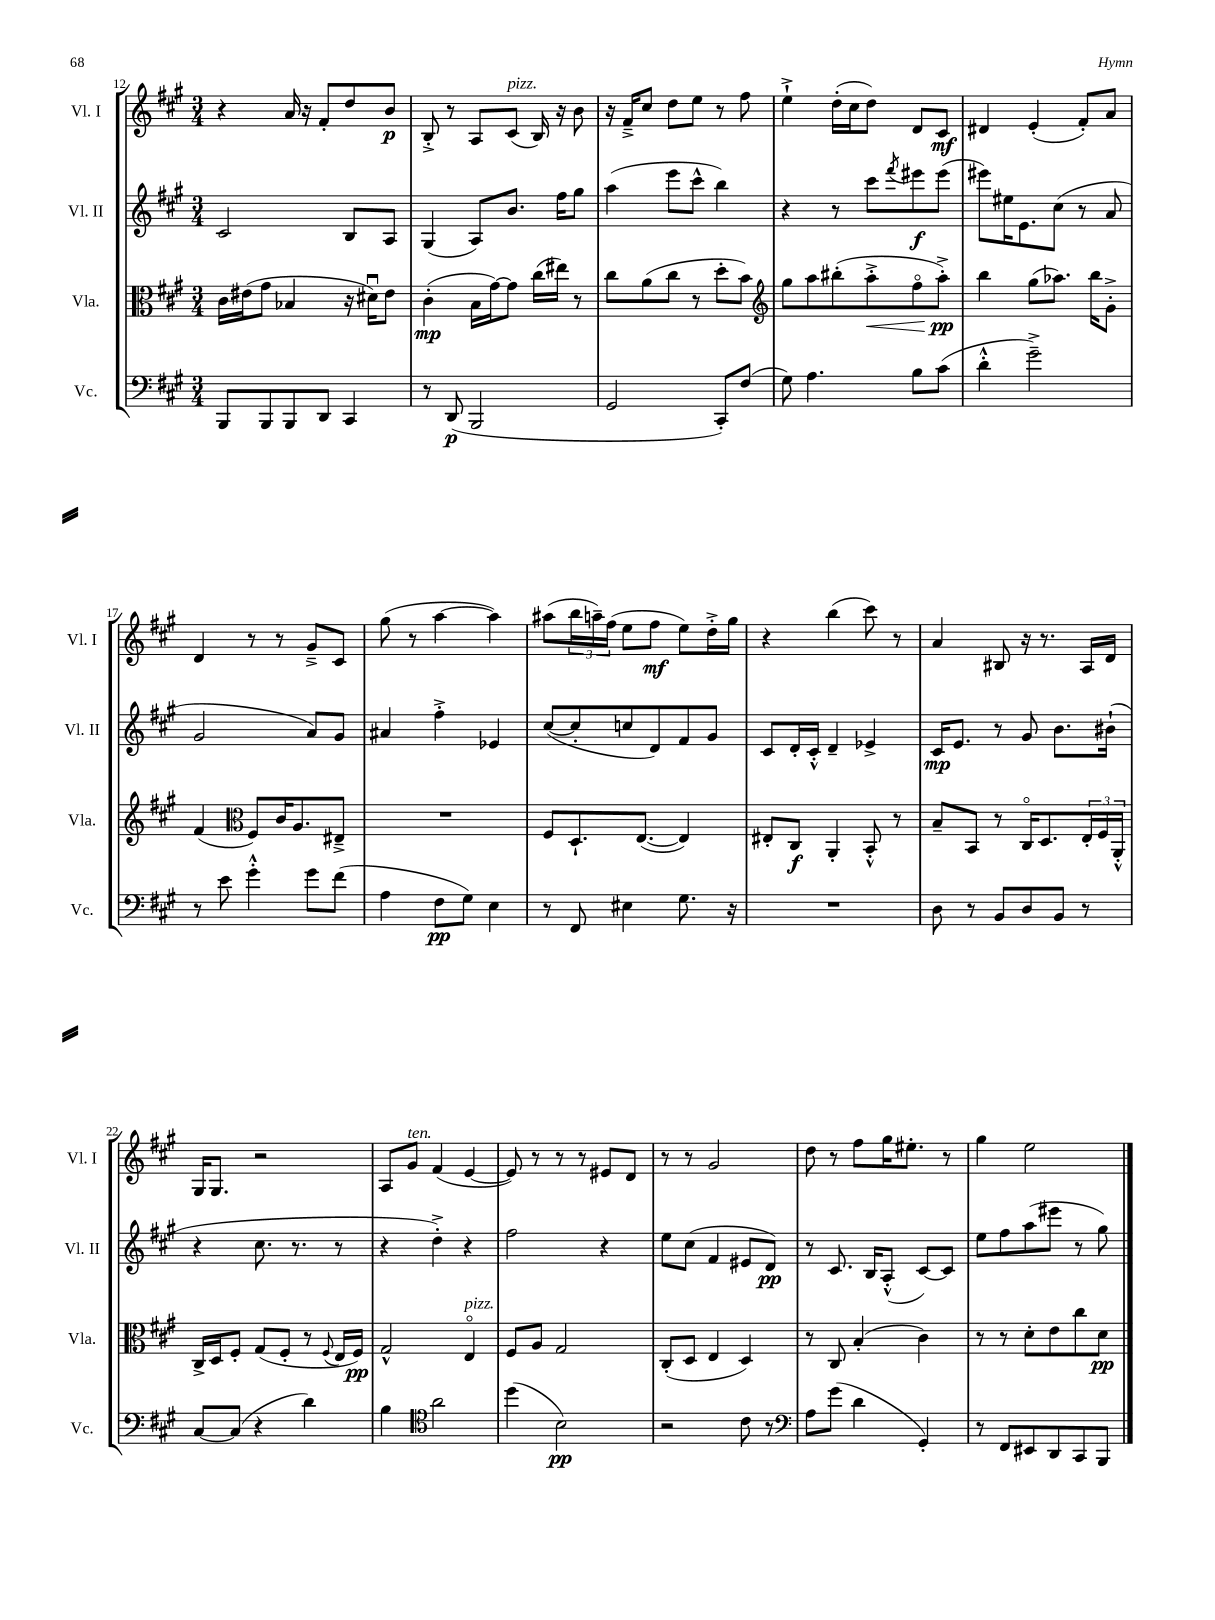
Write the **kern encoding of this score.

**kern	**kern	**kern	**kern
*staff4	*staff3	*staff2	*staff1
*clefF4	*clefC3	*clefG2	*clefG2
*k[f#c#g#]	*k[f#c#g#]	*k[f#c#g#]	*k[f#c#g#]
*M3/4	*M3/4	*M3/4	*M3/4
8BBB	16c#	2c#	4r
.	(16e#	.	.
8BBB	8g#	.	.
8BBB	4B-	.	16a
.	.	.	16r
8DD	.	.	8f#'
4CC#	16r	8B	8dd
.	16d#u)	.	.
.	8e#	8A	8b
=	=	=	=
8r	(4c#'	(4G#	8B'^
(8DD	.	.	8r
2BBB	16B	8A)	8A
.	[16g#)	.	.
.	8g#]	8.b	(8c#
.	(16cc#	.	16B)
.	16ee#)	16ff#	16r
.	8r	8gg#	8b
=	=	=	=
2GG#	8cc#	(4aa	16r
.	.	.	16f#~^
.	(8a	.	8cc#
.	8cc#	8eee	8dd
.	8r	8ccc#^^	8ee
8CC#')	8dd'	4bb)	8r
(8F#	8b)	.	8ff#
=	=	=	=
*	*clefG2	*	*
8G#)	8gg#	4r	4ee`^
4.A	8aa	.	.
.	(8bb#'	8r	(16dd'
.	.	.	16cc#
.	8aa'^	8ccc#	8dd)
.	.	8qfff#	.
8B	8ff#o	8eee#	8d
(8c#	8aa'^)	(8eee#	8c#
=	=	=	=
4d'^^	4bb	8eee#)	4d#
.	.	16ee#	.
.	.	8.e	.
2g#~^)	(8gg#	.	(4e'
.	8.aa-)	(8cc#	.
.	.	8r	8f#')
.	16bb	.	.
.	8g#'^	8a	8a
=	=	=	=
8r	(4f#	2g#	4d
8e	.	.	.
*	*clefC3	*	*
4g#'^^	8F#)	.	8r
.	16c#	.	8r
.	8.A	.	.
8g#	.	8a)	8g#~^
(8f#	8E#~^	8g#	8c#
=	=	=	=
4A	2.r	4a#	(8gg#
.	.	.	8r
8F#	.	4ff#'^	[4aa
8G#)	.	.	.
4E	.	4e-	4aa])
=	=	=	=
8r	8F#	([8cc#	(8aa#
8FF#	8.D`	8cc#']	24bb
.	.	.	24aa~)
.	.	.	(24ff#
4E#	.	8cc	8ee
.	([8.E	.	.
.	.	8d)	8ff#
8.G#	4E])	8f#	8ee)
.	.	8g#	16dd'^
16r	.	.	16gg#
=	=	=	=
2.r	8E#'	8c#	4r
.	8C#	16d'	.
.	.	16c#'^^	.
.	4AA'	4d~	(4bb
.	8BB'^^	4e-^	8ccc#)
.	8r	.	8r
=	=	=	=
8D	8B~	16c#	4a
.	.	8.e	.
8r	8BB	.	.
8BB	8r	8r	8B#
8D	16C#o	8g#	16r
.	8.D	.	8.r
8BB	.	8.b	.
8r	24E'	.	16A
.	24F#	.	.
.	.	(16b#`	16d
.	24AA'^^	.	.
=	=	=	=
[8C#	16C#^	4r	16G#
.	16D	.	8.G#
(8C#]	8F#'	.	.
4r	(8G#	8.cc#	2r
.	8F#'	.	.
.	.	8.r	.
4d)	8r	.	.
.	8qqF#	.	.
.	16E	8r	.
.	16F#)	.	.
=	=	=	=
4B	2G#^^	4r	8A
.	.	.	8g#
*clefC4	*	*	*
2a	.	4dd'^)	(4f#
.	4Eo	4r	[4e
=	=	=	=
(4dd	8F#	2ff#	8e])
.	8A	.	8r
2B)	2G#	.	8r
.	.	.	8r
.	.	4r	8e#
.	.	.	8d
=	=	=	=
2r	(8C#'	8ee	8r
.	8D	(8cc#	8r
.	4E	4f#	2g#
8c#	4D)	8e#	.
8r	.	8d)	.
=	=	=	=
*clefF4	*	*	*
8A	8r	8r	8dd
(8g#	8C#	8.c#	8r
4d	(4B'	.	8ff#
.	.	16B	.
.	.	(8A'^^	16gg#
.	.	.	8.ee#'
4GG#')	4c#)	[8c#)	.
.	.	8c#]	8r
=	=	=	=
8r	8r	8ee	4gg#
8FF#	8r	8ff#	.
8EE#	8d'	(8aa	2ee
8DD	8e	8eee#	.
8CC#	8cc#	8r	.
8BBB	8d	8gg#)	.
==	==	==	==
*-	*-	*-	*-
